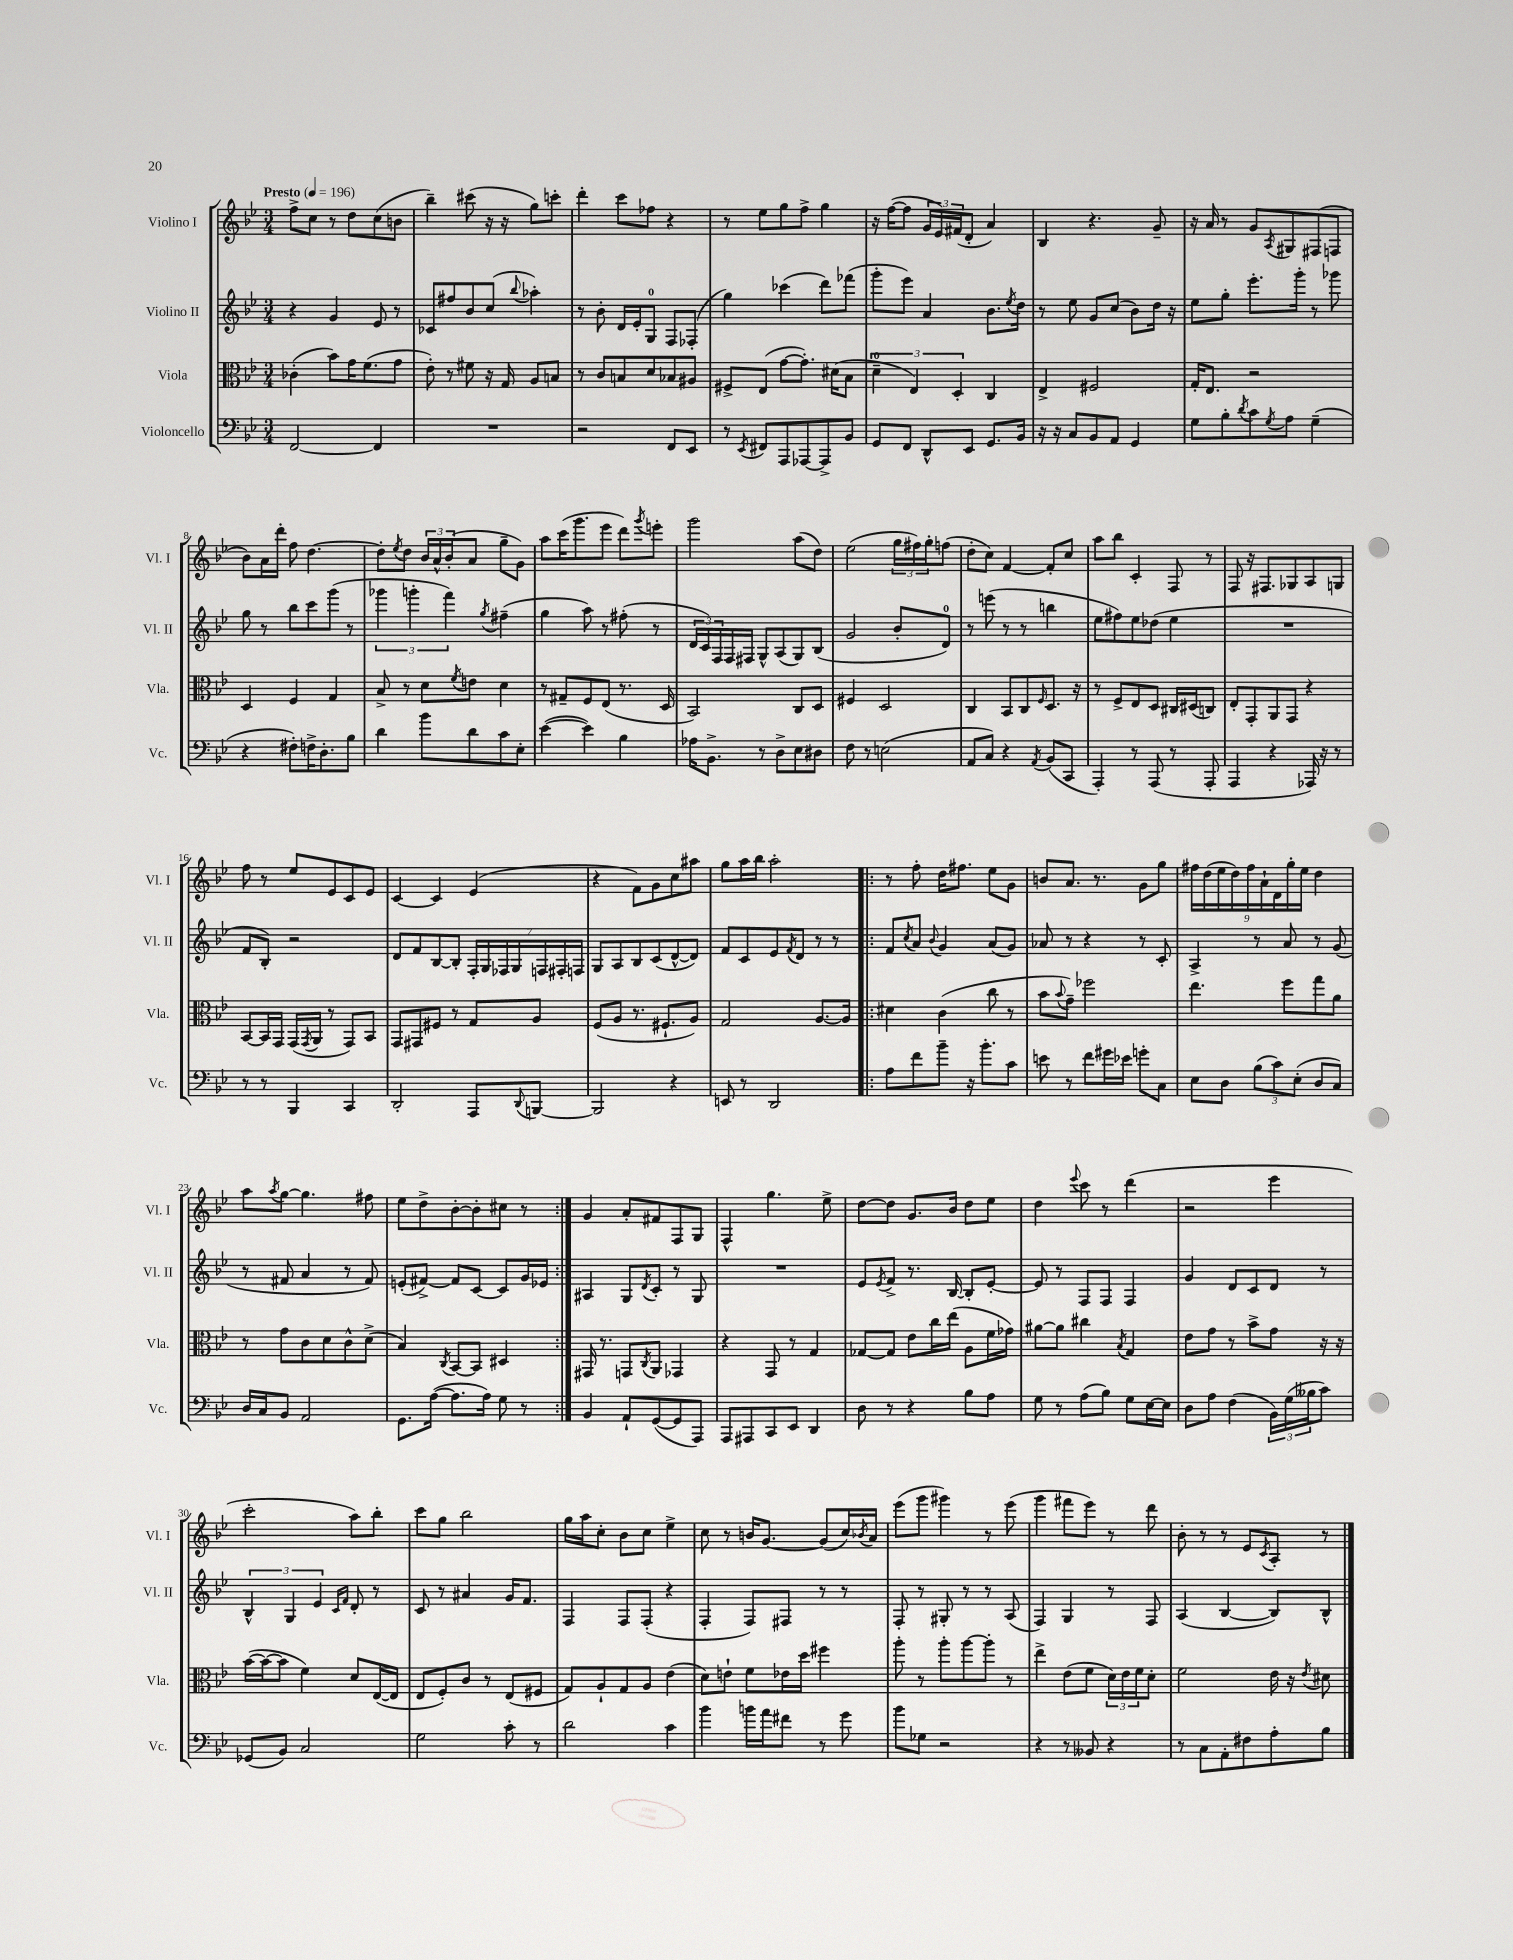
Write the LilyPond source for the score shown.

<<
\new StaffGroup <<
\new Staff = "s0" \with { instrumentName = "Violino I" shortInstrumentName = "Vl. I" } {
    \clef treble \key bes \major \numericTimeSignature \time 3/4 \tempo "Presto" 4 = 196
    f''8-> c''8 r8 d''8 c''8( b'8 |
    bes''4--) cis'''8( r16 r16 g''8) c'''8-. |
    d'''4-. c'''8 fes''8 r4 |
    r8 ees''8 g''8 f''8-> g''4 |
    r16 f''16~( f''8 \tuplet 3/2 { g'16 ees'16) fis'16( } d'8-. a'4) |
    bes4 r4. g'8-- |
    r16 a'16 r8 g'8 \acciaccatura { a8 } gis8 fis8( f8 |
    bes'8) a'16 d'''16-. f''8 d''4.~ |
    d''8-. \acciaccatura { ees''8 } d''8 \tuplet 3/2 { bes'16 a'16-^ bes'16-.( } a'8 g''8-- g'8) |
    a''8 c'''16( g'''8. ees'''8 d'''8) \acciaccatura { g'''8 } e'''8-. |
    g'''2 a''8( d''8) |
    ees''2( \tuplet 3/2 { g''16 fis''16) g''16-. } f''8( |
    d''8-. c''8) f'4~ f'8-. c''8 |
    a''8 bes''8 c'4-. f8 r8 |
    f8 r16 fis8. ges8 a8 g8 |
    f''8 r8 ees''8 ees'8 c'8 ees'8 |
    c'4~ c'4 ees'4( |
    r4 f'8) g'8 c''8 ais''8 |
    g''8 a''16 bes''16 a''2-. |
    \repeat volta 2 { r8 f''8-. d''16 fis''8. ees''8 g'8 |
    b'8 a'8. r8. g'8 g''8 |
    \tuplet 9/8 { fis''16 d''16( ees''16 d''16) fis''16 a'16-! d'16 g''16-. ees''16 } d''4 |
    a''8 \acciaccatura { a''8 } g''8~ g''4. fis''8 |
    ees''8 d''8-> bes'8~-. bes'8-. cis''8 r8 | }
    g'4 a'8-. fis'8 f8 g8 |
    f4-^ g''4. ees''8-> |
    d''8~ d''8 g'8. bes'16 d''8 ees''8 |
    d''4 \appoggiatura { ees'''8 } c'''8 r8 d'''4( |
    r2 ees'''4 |
    c'''2-. a''8) bes''8-. |
    c'''8 g''8 bes''2 |
    g''16 a''16 c''8-. bes'8 c''8 ees''4-> |
    c''8 r8 b'16 g'8.~ g'8( c''16) \acciaccatura { bes'8 } a'16 |
    ees'''8( g'''8 gis'''4) r8 ees'''8( |
    g'''4 fis'''8 ees'''8) r8 d'''8 |
    bes'8-. r8 r8 ees'8 \acciaccatura { c'8 } a8-. r8 \bar "|." |
}
\new Staff = "s1" \with { instrumentName = "Violino II" shortInstrumentName = "Vl. II" } {
    \clef treble \key bes \major \numericTimeSignature \time 3/4
    r4 g'4 ees'8 r8 |
    ces'8 fis''8 bes'8 c''8( \appoggiatura { bes''8 } aes''4-.) |
    r8 bes'8-. d'16 ees'16-. g8-0 f8 fes8-.( |
    g''4) ces'''4( d'''8) fes'''8( |
    g'''8-. ees'''8) a'4 bes'8. \acciaccatura { ees''8 } d''16 |
    r8 ees''8 g'8 c''8( bes'8) d''16 r16 |
    ees''8 g''8-. ees'''8.-. g'''16-. r8 ges'''8 |
    g''8 r8 bes''8 c'''8 g'''8( r8 |
    \tuplet 3/2 { ges'''4 g'''4-. f'''4) } \acciaccatura { g''8 } fis''4--( |
    g''4 a''8) r8 fis''8-.( r8 |
    \tuplet 3/2 { d'16 c'16) f16 } f16 fis16 g8-^ a8( g8) bes8( |
    g'2 bes'8-. d'8-0) |
    r8 e'''8( r8 r8 b''4 |
    ees''8 fis''8) ees''8 des''8( ees''4 |
    R2. |
    f'8 bes8-.) r2 |
    d'8 f'8 bes8~ bes8-. \tuplet 7/4 { f16-. g16 fes16 g16 f16 fis16-. f16 } |
    g8 a8 bes8 c'8( d'8~-^ d'8) |
    f'8 c'8 ees'8 \acciaccatura { f'8 } d'8 r8 r8 |
    \repeat volta 2 { f'8 \acciaccatura { c''8 } a'8 \appoggiatura { bes'8 } g'4 a'8( g'8) |
    aes'8 r8 r4 r8 c'8-. |
    a4-> r8 a'8 r8 g'8( |
    r8 fis'8 a'4 r8 fis'8) |
    e'8-.( fis'8~->) fis'8 c'8~ c'8 g'16 ees'16 | }
    ais4 g8 \acciaccatura { d'8 } c'8-. r8 g8 |
    R2. |
    ees'8 \acciaccatura { ees'8 } f'8-> r8. bes16~ bes8-. ees'8~-. |
    ees'8 r8 f8 f8 f4 |
    g'4 d'8 c'8 d'8 r8 |
    \tuplet 3/2 { bes4-^ g4 ees'4 } \grace { c'16 f'16 } d'8-. r8 |
    c'8 r8 ais'4 g'16 f'8. |
    f4 f8 f8-.( r4 |
    f4-. f8) fis8 r8 r8 |
    f8-. r8 gis8-. r8 r8 a8( |
    f4) g4 r8 f8 |
    a4( bes4~ bes8) bes8-^ \bar "|." |
}
\new Staff = "s2" \with { instrumentName = "Viola" shortInstrumentName = "Vla." } {
    \clef alto \key bes \major \numericTimeSignature \time 3/4
    ces'4-.( bes'8) g'16 f'8.( g'8 |
    ees'8-.) r8 fis'8 r16 g16 a8 b8 |
    r8 c'8 b8 d'8 bes8 ais8 |
    fis8-> ees8( g'8~ g'8.-.) dis'16( bes8 |
    \tuplet 3/2 { d'4-0-- ees4) d4-. } c4 |
    ees4-> fis2 |
    g16-. ees8. r2 |
    d4 f4 g4 |
    bes8-> r8 d'8 \acciaccatura { f'8 } e'8 d'4 |
    r8 gis8-- f8 ees8( r8. d16 |
    bes,2) c8 d8 |
    fis4 d2 |
    c4 bes,8 c8 \grace { f16 } d8. r16 |
    r8 f8-> ees8 d8 cis16 dis16( c8) |
    ees8-. g,8-. a,8 g,8 r4 |
    bes,8~ bes,16 g,16 g,16( \acciaccatura { g,8 } a,16 r8 g,8) bes,8 |
    g,8 gis,8 fis8 r8 g8 a8 |
    f8( a8 r8. fis8.-! a8) |
    g2 a8.~ a16 |
    \repeat volta 2 { dis'4 c'4( c''8 r8 |
    bes'8 \appoggiatura { bes'8 } g'8--) fes''2 |
    ees''4. f''8 g''8 a'8 |
    r8 g'8 c'8 d'8 c'8-^ d'8->( |
    bes4) \acciaccatura { c8 } bes,8~ bes,8 dis4 | }
    gis,16 r8. g,8 \acciaccatura { c8 } a,8 ges,4 |
    r4 g,8 r8 g4 |
    ges8~ ges8 ees'8 c''16 ees''16( a8 f'16 ges'16) |
    ais'8~ ais'8 cis''4 \acciaccatura { bes8 } g4 |
    ees'8 g'8 r8 bes'8-> g'8 r16 r16 |
    bes'16~( bes'16~ bes'8 f'4) d'8 ees16~( ees16 |
    ees8 f8-.) c'8 r8 ees8( fis8 |
    g8) a8-! g8 a8 ees'4( |
    d'8) e'8-! f'8 ees'16 d''16 fis''4 |
    a''8-. r8 a''8-. a''8~ a''8-. r8 |
    ees''4-> ees'8( f'8 \tuplet 3/2 { d'16) ees'16 f'16 } d'8-. |
    f'2 ees'16 r16 \acciaccatura { ees'8 } dis'8 \bar "|." |
}
\new Staff = "s3" \with { instrumentName = "Violoncello" shortInstrumentName = "Vc." } {
    \clef bass \key bes \major \numericTimeSignature \time 3/4
    f,2~ f,4 |
    R2. |
    r2 f,8 ees,8 |
    r8 \acciaccatura { ees,8 } fis,8 a,,8 aes,,8~ aes,,8-> bes,8 |
    g,8 f,8 d,8-^ ees,8 g,8. bes,16 |
    r16 r16 c8 bes,8 a,8 g,4 |
    g8 bes8-. \acciaccatura { d'8 } c'8 \acciaccatura { g8 } a8 g4--( |
    r4 fis8-.) f16-> d8.-. bes8 |
    d'4 bes'8 d'8 c'8 ees8-. |
    ees'4~( ees'4) bes4 |
    aes16 bes,8.-> r8 d8-> ees8 dis8 |
    f8 r8 e2( |
    a,8 c8) r4 \acciaccatura { a,8 } bes,8( c,8 |
    a,,4-.) r8 a,,8( r8 a,,8-. |
    a,,4 r4 aes,,16) r16 r8 |
    r8 r8 bes,,4 c,4 |
    d,2-. a,,8 \appoggiatura { d,8 } b,,8~ |
    b,,2 r4 |
    e,8 r8 d,2 |
    \repeat volta 2 { a8 f'8 bes'8-- r16 bes'8.-. c'8 |
    e'8 r8 f'8 gis'16 ees'16 g'8-. c8 |
    ees8 d8 \tuplet 3/2 { bes8( c'8) ees8-.( } d8 c8) |
    d16 c16 bes,8 a,2 |
    g,8. a16~( a8. a16) g8 r8 | }
    bes,4 a,8-! g,8~( g,8 a,,8) |
    a,,8 ais,,8 c,8 ees,8 d,4 |
    d8 r8 r4 bes8 a8 |
    g8 r8 a8( bes8) g8 ees16~ ees16 |
    d8 a8 f4( \tuplet 3/2 { bes,16) g16( beses16 } c'8) |
    ges,8( bes,8) c2 |
    g2 c'8-. r8 |
    d'2 c'4 |
    bes'4 b'16 a'16 fis'8 r8 g'8 |
    bes'8 ges8 r2 |
    r4 r8 beses,8 r4 |
    r8 c8 a,8-. fis8 a8-. bes8 \bar "|." |
}
>>
>>
